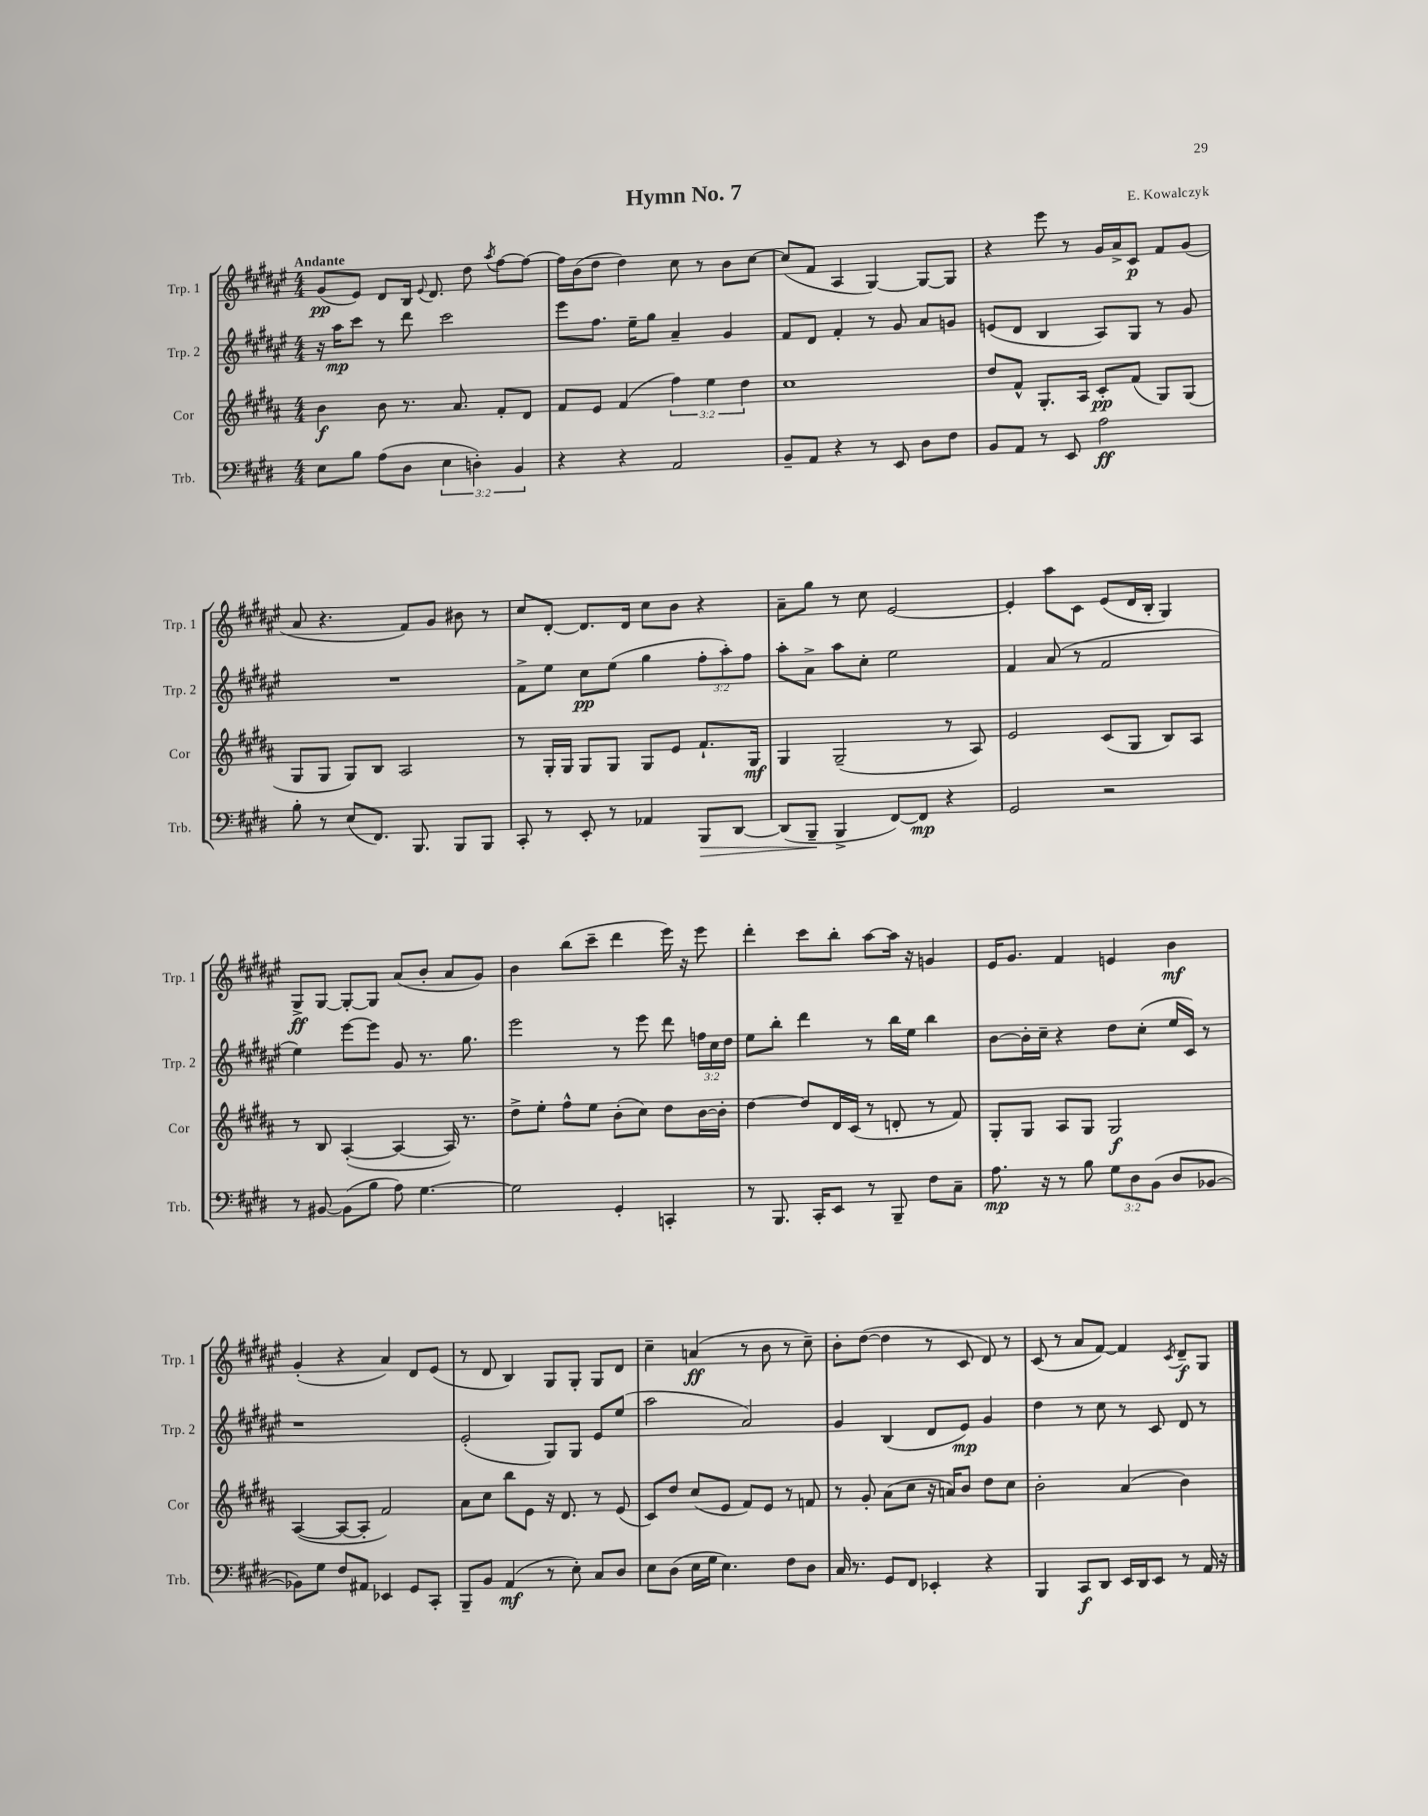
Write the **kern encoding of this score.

**kern	**kern	**kern	**kern
*staff4	*staff3	*staff2	*staff1
*clefF4	*clefG2	*clefG2	*clefG2
*k[f#c#g#d#]	*k[f#c#g#d#a#]	*k[f#c#g#d#a#e#]	*k[f#c#g#d#a#e#]
*M4/4	*M4/4	*M4/4	*M4/4
8E\L	4b\	16r	(8g#/L
.	.	16aa#\LK	.
8B\J	.	8ccc#\J	8e#/J)
(8A\L	8b\	8r	8d#/L
8D#\J	8.r	8ddd#\	16B/Jk
.	.	.	8qqe#/
.	.	.	8.d#/
6E\	.	2ccc#\	.
.	8.a#/	.	.
.	.	.	8dd#\
6D'\)	.	.	.
.	.	.	8qaa#/
.	8f#'/L	.	[8ff#\L
6BB/	.	.	.
.	8d#/J	.	8ff#\_J
=	=	=	=
4r	8f#/L	8eee#\L	16ff#\]LL
.	.	.	(16b\J
.	8e/J	8.ff#\J	8dd#\J
4r	(4f#/	.	4dd#\)
.	.	16ee#~\LK	.
.	.	8gg#\J	.
2AA/	6ff#\)	4a#~/	8cc#\
.	.	.	8r
.	6ee\	.	.
.	.	4g#/	8b\L
.	6dd#\	.	.
.	.	.	[8cc#\J
=	=	=	=
8BB~/L	1cc#	8f#/L	(8cc#/]L
8AA/J	.	8d#/J	8f#/J
4r	.	4f#'/	4A#/
8r	.	8r	[4G#/)
8EE/	.	8g#/	.
8D#\L	.	8a#/L	8G#/_L
8F#\J	.	8g/J	8G#/]J
=	=	=	=
8BB/L	8dd#/L	(8e/L	4r
8AA/J	8f#^^/J	8d#/J	.
8r	8.G#'/L	4B/	8eee#\
8EE/	.	.	8r
.	16A#/Jk	.	.
2A\	8c#'/L	8A#/L)	16g#/LL
.	.	.	16a#^/J
.	(8f#/J	8G#/J	8c#/J
.	8G#/L)	8r	8f#/L
.	(8G#/J	8g#/	(8g#/J
=	=	=	=
8B'\	8G#/L	1r	8a#/
8r	8G#/J	.	4.r
(8E/L	8G#/L)	.	.
8.FF#/J)	8B/J	.	.
.	2A#/	.	8f#/L)
8.BBB/	.	.	.
.	.	.	8g#/J
8BBB/L	.	.	8b#\
8BBB/J	.	.	8r
=	=	=	=
8CC#'/	8r	8f#^\L	8cc#/L
8r	16G#'/LL	8ee#\J	[8d#'/J
.	16G#/JJ	.	.
8EE'/	8G#/L	8cc#\L	8.d#/]L
8r	8G#/J	(8ee#\J	.
.	.	.	16d#/Jk
4AA-/	8G#/L	4gg#\	8cc#\L
.	8e/J	.	8b\J
8BBB/L	8.f#`/L	12ff#'\L	4r
.	.	12aa#'\)	.
[8DD#/J	.	.	.
.	.	12ff#\J	.
.	16G#/Jk	.	.
=	=	=	=
(8DD#/]L	4G#/	8aa#'\L	8a#~\L
8BBB~/J	.	8a#^\J	8gg#\J
4BBB^/	(2G#~/	8aa#\L	8r
.	.	8cc#'\J	8cc#\
[8FF#/L)	.	2ee#\	[2e#/
8FF#/]J	.	.	.
4r	8r	.	.
.	8A#/)	.	.
=	=	=	=
2GG#/	2e/	4f#/	4e#'/]
.	.	(8a#/	8aa#\L
.	.	8r	8c#\J
2r	(8c#/L	2f#/	(8e#/L
.	8G#/J	.	16d#/L
.	.	.	16B'/JJ
.	8B/L)	.	4G#/)
.	8A#/J	.	.
=	=	=	=
8r	8r	4ee#\)	8G#^/L
[8BB#/	8B/	.	[8G#/J
(8BB#\]L	([4A#'/	[8eee#\L	8G#'/_L
8B\J	.	8eee#\]J	8G#/]J
8A\)	4A#/_	8g#/	(8a#/L
[4.G#\	.	8.r	8b'/J
.	16A#/])	.	8a#/L
.	8.r	8.gg#\	.
.	.	.	8g#/J)
=	=	=	=
2G#\]	8dd#^\L	2eee#\	4b\
.	8ee'\J	.	.
.	8ff#^^\L	.	(8bb\L
.	8ee\J	.	8ccc#~\J
4GG#'/	(8b'\L	8r	4ddd#\
.	8cc#\J)	8eee#\	.
4CC'/	8dd#\L	8ddd#\	16eee#\)
.	.	.	16r
.	[16b\L	24ff\LL	8eee#\
.	.	24cc#\	.
.	16b'\]JJ	.	.
.	.	24dd#\JJ	.
=	=	=	=
8r	[4dd#\	8ee#\L	4ddd#'\
8.BBB/	.	8bb'\J	.
.	8dd#/]L	4ddd#\	8ccc#\L
16CC#'/LK	.	.	.
8EE/J	16d#/L	.	8bb'\J
.	(16c#/JJ	.	.
8r	8r	8r	[8aa#\L
8BBB~/	8d'/	16bb\LL	16aa#\]Jk
.	.	16ee#\JJ	16r
8F#\L	8r	4bb\	4g/
8C#~\J	8f#/)	.	.
=	=	=	=
8.A\	8G#'/L	[8b\L	16e#/LK
.	.	.	8.g#/J
.	8G#/J	16b'\]L	.
16r	.	16cc#~\JJ	.
8r	8A#/L	4r	4f#/
8B\	8G#/J	.	.
12G#\L	2G#/	8dd#\L	4e/
12D#\	.	.	.
.	.	(8cc#'\J	.
(12BB\J	.	.	.
8D#/L	.	16ee#/LL	4b\
.	.	16c#/JJ)	.
[8BB-/J	.	8r	.
=	=	=	=
8BB-\]L)	([4A#/	1r	(4g#'/
8G#\J	.	.	.
8F#/L	8A#/_L	.	4r
8AA#/J	8A#'/]J	.	.
4EE-/	2f#/)	.	4a#/)
8GG#/L	.	.	8d#/L
8CC#'/J	.	.	(8e#/J
=	=	=	=
8BBB~/L	8a#\L	(2e#'/	8r
8BB/J	8cc#\J	.	8d#/
(4AA/	8bb\L	.	4B/)
.	8e\J	.	.
8r	16r	8G#/L)	8G#/L
.	8.d#/	.	.
8E'\)	.	8G#/J	8G#'/J
8C#/L	8r	8e#/L	8G#/L
8D#/J	(8e/	(8ee#/J	8d#/J
=	=	=	=
8E\L	8c#/L)	2aa#\	4cc#~\
(8D#\J	8dd#/J	.	.
16E\LL	(8cc#/L	.	(4a/
16G#\JJ	.	.	.
4.E\)	8e/J	.	.
.	8f#/L)	2a#/)	8r
.	8e/J	.	8b\
8F#\L	8r	.	8r
8D#\J	8f/	.	8cc#~\)
=	=	=	=
16C#/	8r	4g#/	8b'\L
8.r	.	.	.
.	8g#'/	.	([8dd#\J
8GG#/L	(8a#\L	(4B/	4dd#\]
8FF#/J	8cc#\J	.	.
4EE-'/	16r	8d#/L	8r
.	16a/LK)	.	.
.	8b/J	8e#/J)	8c#/
4r	8dd#\L	4g#/	8d#/)
.	8cc#\J	.	8r
=	=	=	=
4BBB/	2b'\	4dd#\	(8c#/
.	.	.	8r
8CC#/L	.	8r	8a#/L
8DD#/J	.	8cc#\	[8f#/J)
16EE/LL	(4a#/	8r	4f#/]
16DD#/J	.	.	.
8EE/J	.	8c#/	.
.	.	.	8qc#/
8r	4b\)	8d#/	8d#~/L
16AA/	.	8r	8G#/J
16r	.	.	.
==	==	==	==
*-	*-	*-	*-
